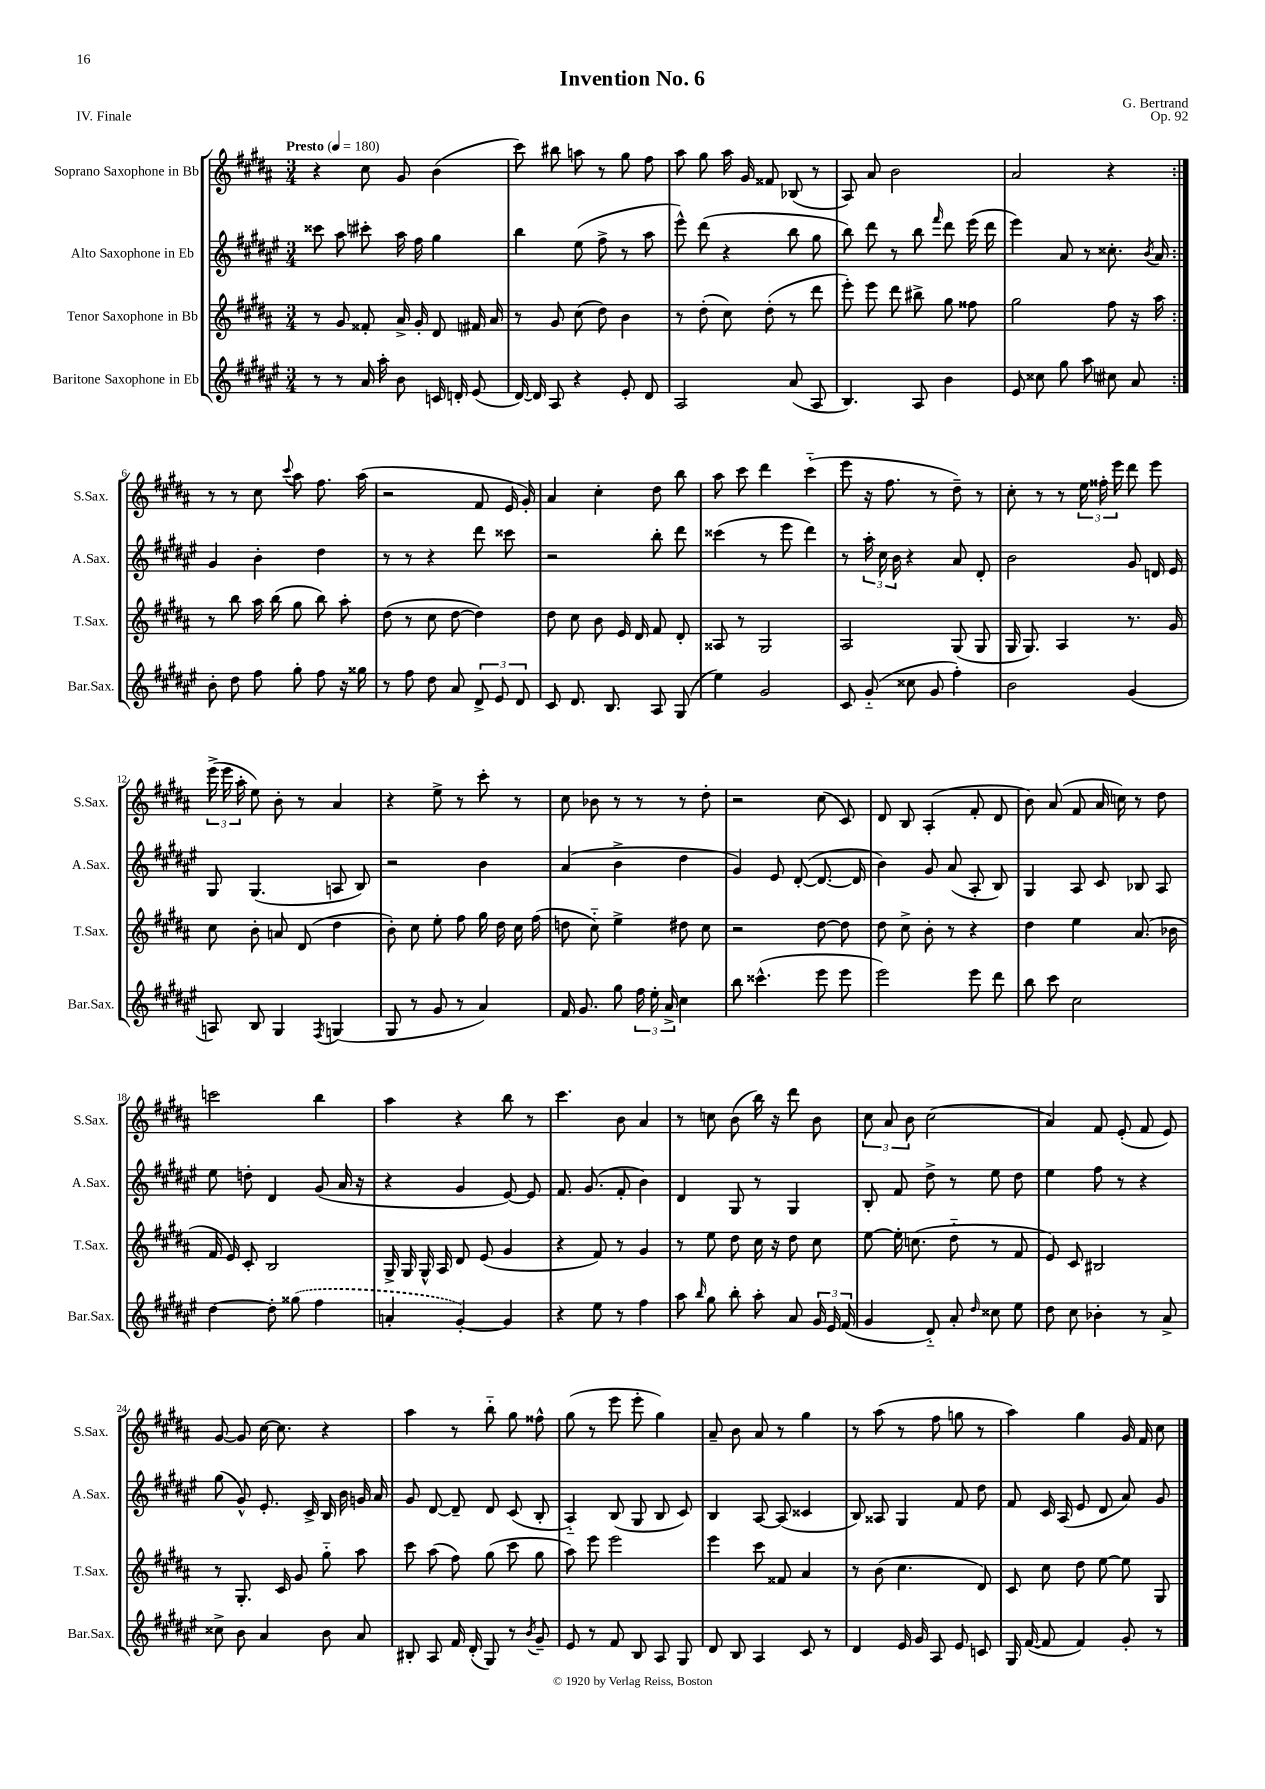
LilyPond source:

\header { title = "Invention No. 6" composer = "G. Bertrand" opus = "Op. 92" piece = "IV. Finale" }
<<
\new StaffGroup <<
\new Staff = "s0" \with { instrumentName = "Soprano Saxophone in Bb" shortInstrumentName = "S.Sax." } {
    \clef treble \key b \major \numericTimeSignature \time 3/4 \tempo "Presto" 4 = 180
    \autoBeamOff \repeat volta 2 { r4 cis''8 gis'8 b'4( |
    cis'''8) bis''8 a''8 r8 gis''8 fis''8 |
    ais''8 gis''8 ais''16 gis'16 fisis'8 bes8( r8 |
    ais8) ais'8 b'2 |
    ais'2 r4 | }
    r8 r8 cis''8 \appoggiatura { cis'''8 } ais''8 fis''8. ais''16( |
    r2 fis'8 e'16 gis'16-.) |
    ais'4 cis''4-. dis''8 b''8 |
    ais''8 cis'''8 dis'''4 cis'''4-_( |
    e'''8 r16 fis''8. r8 dis''8--) r8 |
    cis''8-. r8 r8 \tuplet 3/2 { e''16 fisis''16-. e'''16 } dis'''8 e'''8 |
    \tuplet 3/2 { e'''16->( e'''16 ais''16-. } e''8) b'8-. r8 ais'4 |
    r4 e''8-> r8 cis'''8-. r8 |
    cis''8 bes'8 r8 r8 r8 dis''8-. |
    r2 cis''8( cis'8) |
    dis'8 b8 ais4-.( fis'8-. dis'8 |
    b'8) ais'8( fis'8 ais'16 c''16) r8 dis''8 |
    c'''2 b''4 |
    ais''4 r4 b''8 r8 |
    cis'''4. b'8 ais'4 |
    r8 c''8 b'8( b''16) r16 dis'''8 b'8 |
    \tuplet 3/2 { cis''8 ais'8 b'8 } cis''2( |
    ais'4) fis'8 e'8-.( fis'8 e'8) |
    gis'8~ gis'8 cis''16~ cis''8. r4 |
    ais''4 r8 b''8-_ gis''8 fisis''8-^ |
    gis''8( r8 e'''8 e'''8-. gis''4) |
    ais'8-- b'8 ais'8 r8 gis''4 |
    r8 ais''8( r8 fis''8 g''8 r8 |
    ais''4) gis''4 gis'16 fis'16 cis''8 \bar "|." |
}
\new Staff = "s1" \with { instrumentName = "Alto Saxophone in Eb" shortInstrumentName = "A.Sax." } {
    \clef treble \key fis \major \numericTimeSignature \time 3/4
    \autoBeamOff \repeat volta 2 { cisis'''8 ais''8 cis'''8-. ais''16 fis''16 gis''4 |
    b''4 eis''8( fis''8-> r8 ais''8 |
    eis'''8-^) dis'''8( r4 b''8 gis''8 |
    b''8) dis'''8 r8 b''8 \grace { fis'''16 } dis'''8 eis'''16( dis'''16 |
    eis'''4) ais'8 r8 cisis''8.-. \acciaccatura { b'8 } ais'16 | }
    gis'4 b'4-. dis''4 |
    r8 r8 r4 dis'''8 cisis'''8 |
    r2 b''8-. dis'''8 |
    cisis'''4( r8 eis'''8 dis'''4) |
    r8 \tuplet 3/2 { ais''16-. cis''16 b'16 } r4 ais'8 dis'8-. |
    b'2 gis'8 d'16 eis'16 |
    gis8 gis4.( a8 b8) |
    r2 b'4 |
    ais'4( b'4-> dis''4 |
    gis'4) eis'8 dis'8~-.( dis'8.~ dis'16 |
    b'4) gis'8 ais'8( ais8-. b8) |
    gis4 ais8 cis'8 bes8 ais8 |
    eis''8 d''8-. dis'4 gis'8( ais'16 r16 |
    r4 gis'4 eis'8~) eis'8 |
    fis'8. gis'8.( fis'8-. b'4) |
    dis'4 gis8 r8 gis4 |
    b8-. fis'8 dis''8-> r8 eis''8 dis''8 |
    eis''4 fis''8 r8 r4 |
    gis''8( gis'8-^) eis'8.-. cis'16-> b16 b'16 g'16 ais'16 |
    gis'8 dis'8~ dis'8-- dis'8 cis'8( b8-. |
    ais4-_) b8( gis8 b8 cis'8) |
    b4 ais8~ ais8( cisis'4 |
    b8) aisis8 gis4 fis'8 dis''8 |
    fis'8 cis'16 ais16( eis'8 dis'8 ais'8) gis'8 \bar "|." |
}
\new Staff = "s2" \with { instrumentName = "Tenor Saxophone in Bb" shortInstrumentName = "T.Sax." } {
    \clef treble \key b \major \numericTimeSignature \time 3/4
    \autoBeamOff \repeat volta 2 { r8 gis'8 fisis'8-. ais'16-> gis'16-. dis'8 fis'16 ais'16 |
    r8 gis'8 cis''8( dis''8) b'4 |
    r8 dis''8-.( cis''8) dis''8-.( r8 dis'''8 |
    e'''8-.) e'''8 dis'''8 bis''8-> gis''8 fisis''8 |
    gis''2 fis''8 r16 ais''16 | }
    r8 b''8 ais''16 b''16( gis''8 b''8) ais''8-. |
    dis''8( r8 cis''8 dis''8~ dis''4) |
    dis''8 cis''8 b'8 e'16 dis'16 fis'8 dis'8-. |
    aisis8 r8 gis2 |
    ais2 gis8( gis8 |
    gis16 gis8.) ais4 r8. gis'16 |
    cis''8 b'8-. a'8 dis'8( dis''4 |
    b'8-.) cis''8 e''8-. fis''8 gis''16 dis''16 cis''16 fis''16( |
    d''8 cis''8-_) e''4-> dis''8 cis''8 |
    r2 dis''8~ dis''8 |
    dis''8 cis''8-> b'8-. r8 r4 |
    dis''4 e''4 ais'8.( bes'16 |
    fis'16 e'16) cis'8-. b2 |
    gis16-> gis16 gis16-^ ais16 dis'8 e'8( gis'4 |
    r4 fis'8) r8 gis'4 |
    r8 e''8 dis''8 cis''16 r16 dis''8 cis''8 |
    e''8~ e''16-. c''8.( dis''8-_ r8 fis'8 |
    e'8) cis'8 bis2 |
    r8 gis8.-. cis'16 gis'8 gis''8-_ ais''8 |
    cis'''8 ais''8( fis''8) gis''8( cis'''8 gis''8 |
    ais''8) e'''8 e'''2 |
    e'''4 cis'''8 fisis'8 ais'4 |
    r8 b'8( cis''4. dis'8) |
    cis'8 cis''8 dis''8 e''8~ e''8 gis8 \bar "|." |
}
\new Staff = "s3" \with { instrumentName = "Baritone Saxophone in Eb" shortInstrumentName = "Bar.Sax." } {
    \clef treble \key fis \major \numericTimeSignature \time 3/4
    \autoBeamOff \repeat volta 2 { r8 r8 ais'16 ais''16-. b'8 c'16 d'16-. eis'8( |
    dis'16~) dis'16 ais8 r4 eis'8-. dis'8 |
    ais2 ais'8( ais8 |
    b4.) ais8 b'4 |
    eis'8 cisis''8 gis''8 ais''8 cis''8 ais'8 | }
    b'8-. dis''8 fis''8 gis''8-. fis''8 r16 gisis''16 |
    r8 fis''8 dis''8 ais'8 \tuplet 3/2 { dis'8-> eis'8 dis'8 } |
    cis'8 dis'8. b8. ais8 gis8( |
    eis''4) gis'2 |
    cis'8 gis'8-_( cisis''8 gis'8 fis''4-.) |
    b'2 gis'4( |
    a8) b8 gis4 \acciaccatura { fis8 } g4( |
    gis8 r8 gis'8 r8 ais'4) |
    fis'16 gis'8. gis''8 \tuplet 3/2 { fis''16 eis''16-. ais'16-> } cis''4 |
    b''8 cisis'''4.-^( eis'''8 eis'''8 |
    eis'''2) eis'''8 dis'''8 |
    b''8 cis'''8 cis''2 |
    dis''4~ dis''8-. \once \slurDashed gisis''8( fis''4 |
    a'4-. gis'4~-.) gis'4 |
    r4 eis''8 r8 fis''4 |
    ais''8 \grace { b''16 } gis''8 b''8-. ais''8-. ais'8 \tuplet 3/2 { gis'16 eis'16 fis'16( } |
    gis'4 dis'8-_) ais'8-. \grace { dis''16 } cisis''8 eis''8 |
    dis''8 cis''8 bes'4-. r8 ais'8-> |
    cisis''8-> b'8 ais'4 b'8 ais'8 |
    bis8-. ais8 fis'16 dis'16-.( gis8) r8 \acciaccatura { b'8 } gis'8-- |
    eis'8 r8 fis'8 b8 ais8 gis8 |
    dis'8 b8 ais4 cis'8 r8 |
    dis'4 eis'16 gis'16 ais8 eis'8 c'8 |
    gis16 fis'16~( fis'8 fis'4) gis'8-. r8 \bar "|." |
}
>>
>>
